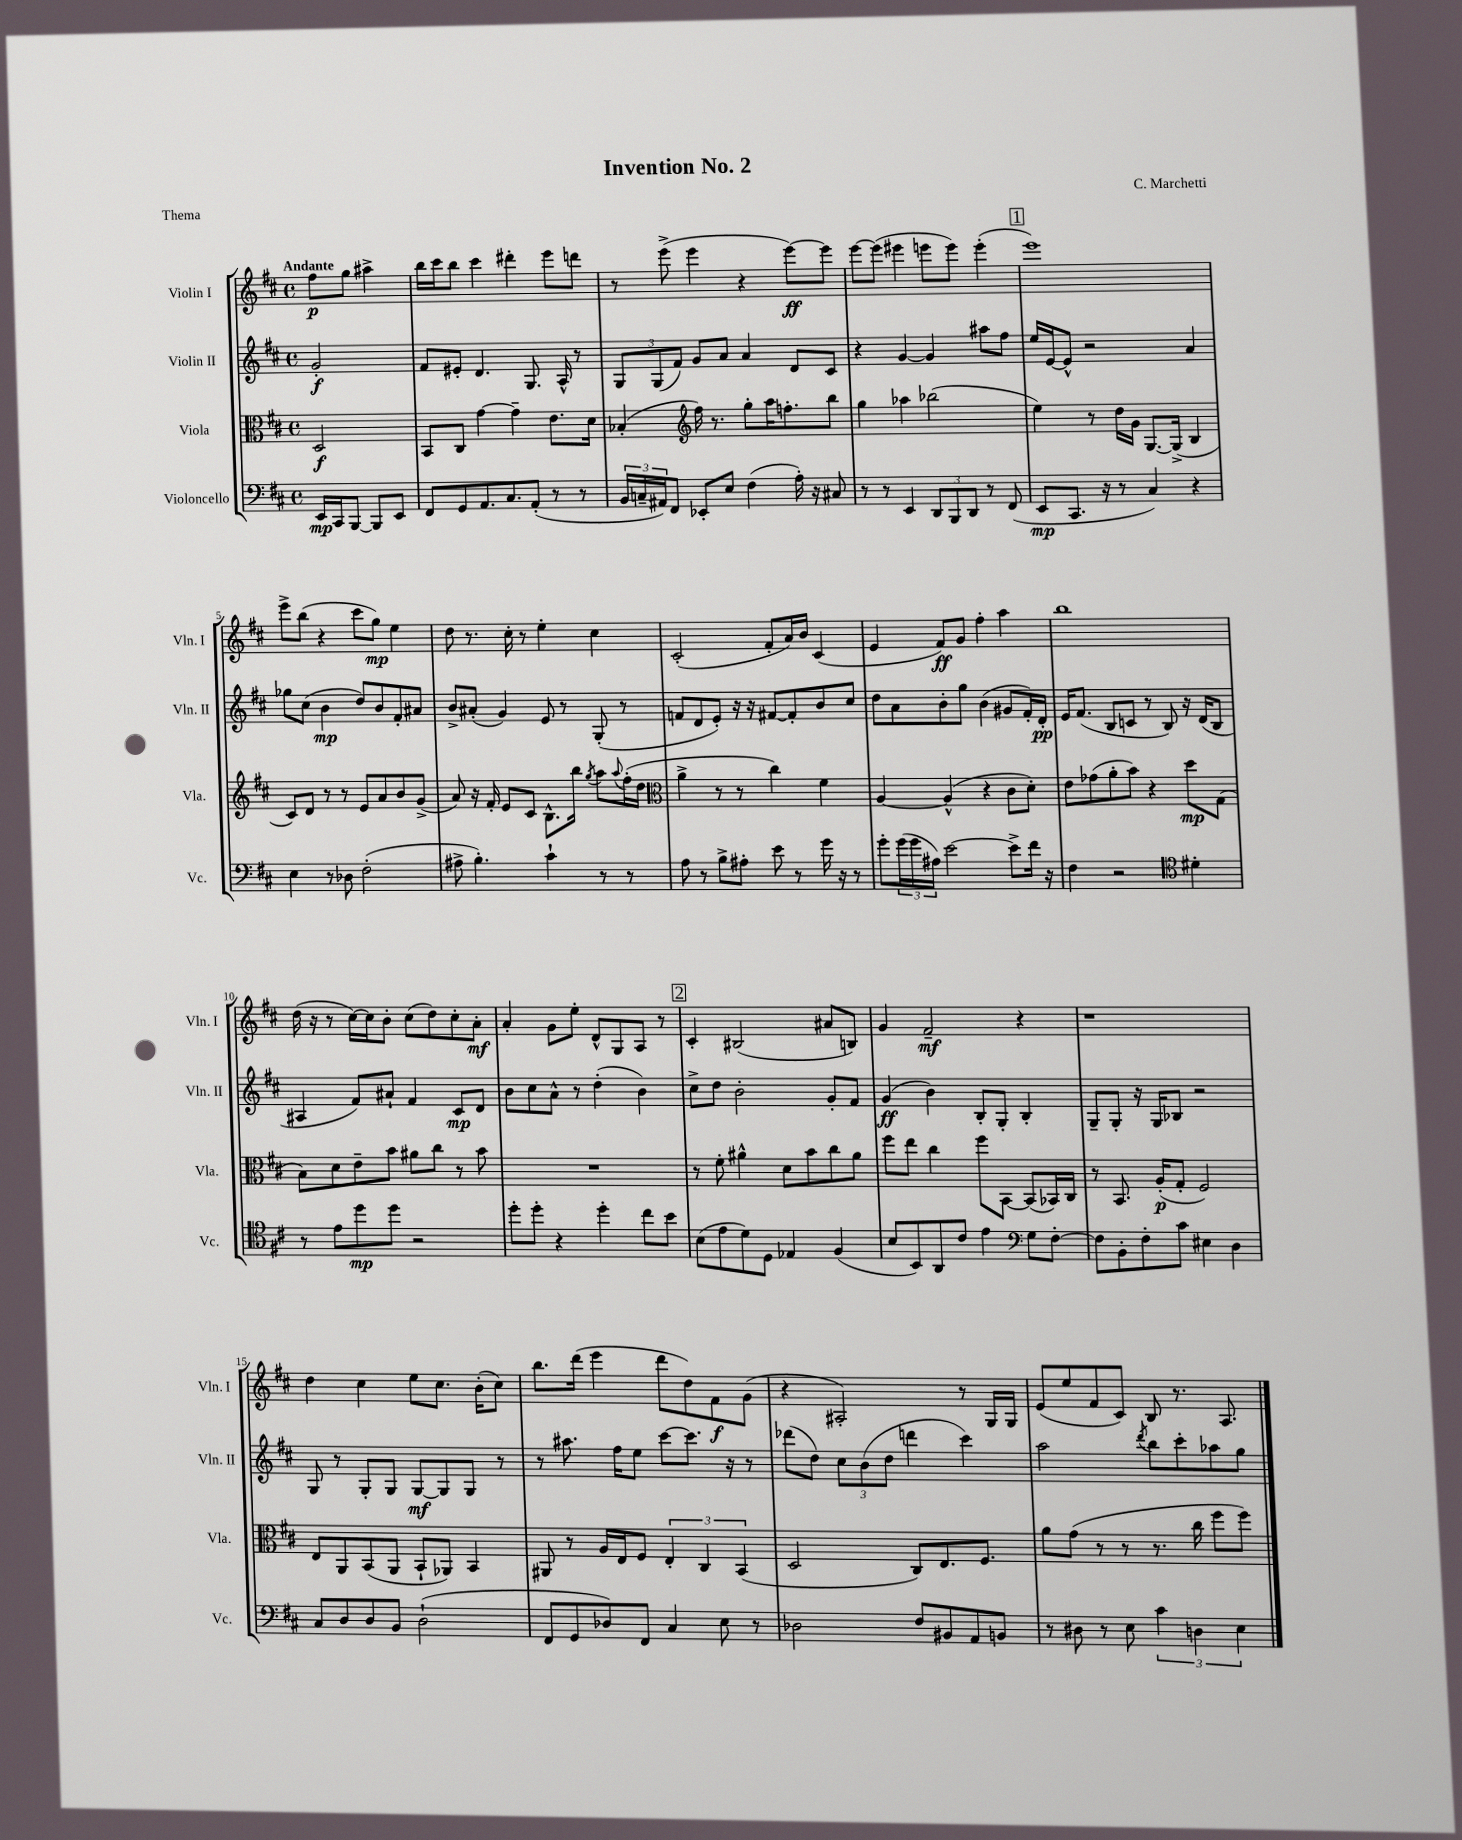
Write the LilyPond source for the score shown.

\header { title = "Invention No. 2" composer = "C. Marchetti" piece = "Thema" }
<<
\new StaffGroup <<
\new Staff = "s0" \with { instrumentName = "Violin I" shortInstrumentName = "Vln. I" } {
    \clef treble \key d \major \defaultTimeSignature \time 4/4 \partial 2 \tempo "Andante"
    fis''8\p g''8 ais''4-> |
    b''16 cis'''16 b''8 cis'''4 dis'''4-. e'''8 d'''8 |
    r8 e'''8->( e'''4 r4 e'''8~\ff) e'''8 |
    e'''8~ e'''8( eis'''4 e'''8 e'''8) e'''4-.( |
    \mark \markup { \box "1" } e'''1) |
    e'''8-> b''8( r4 cis'''8 g''8\mp) e''4 |
    d''8 r8. cis''16-. r8 e''4-. cis''4 |
    cis'2-.( fis'8-. a'16) b'16 cis'4( |
    e'4 fis'8\ff) g'8 fis''4-. a''4 |
    b''1 |
    d''16( r16 r8 cis''16~) cis''16 b'8-. cis''8( d''8) cis''8-. a'8-.\mf |
    a'4-. g'8 e''8-. d'8-^ g8 a8 r8 |
    \mark \markup { \box "2" } cis'4-. bis2( ais'8 b8) |
    g'4 fis'2--\mf r4 |
    r1 |
    d''4 cis''4 e''8 cis''8. b'16-.( cis''8) |
    b''8. d'''16( e'''4 d'''8 d''8) fis'8\f g'8( |
    r4 ais2-.) r8 g16 g16 |
    e'8( e''8 fis'8 cis'8) b8 r8. a8. \bar "|." |
}
\new Staff = "s1" \with { instrumentName = "Violin II" shortInstrumentName = "Vln. II" } {
    \clef treble \key d \major \defaultTimeSignature \time 4/4 \partial 2
    g'2-.\f |
    fis'8 eis'8-. d'4. g8. a16-^ r8 |
    \tuplet 3/2 { g8 g8( fis'8) } g'8 a'8 a'4 d'8 cis'8 |
    r4 g'4~ g'4 ais''8 fis''8 |
    \mark \markup { \box "1" } e''16 e'16~ e'8-^ r2 a'4 |
    ges''8 cis''8( b'4\mp d''8) b'8 fis'8-. ais'8 |
    b'8-> ais'8-.( g'4) e'8 r8 g8-.( r8 |
    f'8 d'8 e'8-.) r16 r16 fis'8~ fis'8-. b'8 cis''8 |
    d''8 a'8 b'8-. g''8 b'4( gis'8 fis'16-.) d'16-.\pp |
    e'16 fis'8.( b8 c'8 r8 b8) r16 d'16( b8 |
    ais4 fis'8) ais'8-! fis'4 cis'8\mp d'8 |
    b'8 cis''8 a'8-^ r8 d''4-.( b'4) |
    \mark \markup { \box "2" } cis''8-> d''8 b'2-. g'8-. fis'8 |
    g'4\ff( b'4) b8-. g8-. b4-. |
    g8-- g8-. r16 g16 bes8 r2 |
    g8 r8 g8-. g8 g8~\mf g8 g8 r8 |
    r8 ais''8. fis''16 e''8 cis'''8~ cis'''8. r16 r8 |
    des'''8( d''8) \tuplet 3/2 { cis''8 b'8( d''8 } d'''4 cis'''4) |
    a''2 \acciaccatura { d'''8 } b''8 cis'''8-. aes''8 g''8 \bar "|." |
}
\new Staff = "s2" \with { instrumentName = "Viola" shortInstrumentName = "Vla." } {
    \clef alto \key d \major \defaultTimeSignature \time 4/4 \partial 2
    d2\f |
    b,8 cis8 g'4~ g'4-- e'8. d'16 |
    bes4-.( \clef treble fis''16) r8. g''8-. a''16 f''8.-. b''8 |
    g''4 aes''4 bes''2( |
    \mark \markup { \box "1" } e''4) r8 d''16 g'16 g8.~ g16->( b4 |
    cis'8) d'8 r8 r8 e'8 a'8 b'8 g'8->( |
    a'8) r16 fis'16-. e'8 cis'8 b8.-^ b''16 \acciaccatura { g''8 } a''8 \appoggiatura { a''8 } fis''16-.( d''16 |
    \clef alto a'4-> r8 r8 cis''4) fis'4 |
    a4~ a4-^( r4 cis'8 d'8-.) |
    e'8 ges'8( a'8-. b'8) r4 d''8\mp g8( |
    b8) d'8 e'8-- b'8 ais'8 cis''8 r8 b'8 |
    R1 |
    \mark \markup { \box "2" } r8 fis'8-. ais'4-^ d'8 b'8 cis''8 ais'8 |
    fis''8 e''8 cis''4 fis''8 b,8~ b,8( bes,16) cis16 |
    r8 b,8. a16-.\p( g8-. fis2) |
    e8 a,8 b,8( a,8 b,8-! aes,8) b,4 |
    ais,8 r8 a16 e16 fis8 \tuplet 3/2 { e4-. cis4 b,4( } |
    d2 cis8) e8. fis8. |
    a'8 g'8( r8 r8 r8. cis''16 fis''8 fis''8) \bar "|." |
}
\new Staff = "s3" \with { instrumentName = "Violoncello" shortInstrumentName = "Vc." } {
    \clef bass \key d \major \defaultTimeSignature \time 4/4 \partial 2
    e,16\mp cis,16 b,,8~ b,,8 e,8 |
    fis,8 g,8 a,8. cis8. a,8-.( r8 r8 |
    \tuplet 3/2 { b,16 c16-- ais,16) } fis,8 ees,8-. e8 fis4( a16-.) r16 cis8 |
    r8 r8 e,4 \tuplet 3/2 { d,8 b,,8 d,8 } r8 fis,8( |
    \mark \markup { \box "1" } e,8\mp cis,8. r16 r8 cis4) r4 |
    e4 r8 des8 fis2-.( |
    ais8-> b4.-.) cis'4-! r8 r8 |
    a8 r8 b8-> ais8-. e'8 r8 g'16 r16 r8 |
    g'8-. \tuplet 3/2 { g'16( g'16 ais16) } e'2~ e'8-> fis'16 r16 |
    fis4 r2 \clef tenor dis'4-. |
    r8 e'8 d''8\mp d''8 r2 |
    d''8-. d''8-. r4 d''4-. cis''8 b'8 |
    \mark \markup { \box "2" } b8( e'8 d'8) d8 ees4 fis4( |
    b8 b,8) a,8 cis'8 e'4 \clef bass g8 fis8~-. |
    fis8 b,8-. fis8-. cis'8 eis4 d4 |
    cis8 d8 d8 b,8 d2-!( |
    fis,8 g,8 des8) fis,8 cis4 e8 r8 |
    des2 fis8 bis,8 a,8 b,8 |
    r8 dis8 r8 e8 \tuplet 3/2 { cis'4 d4 e4 } \bar "|." |
}
>>
>>
